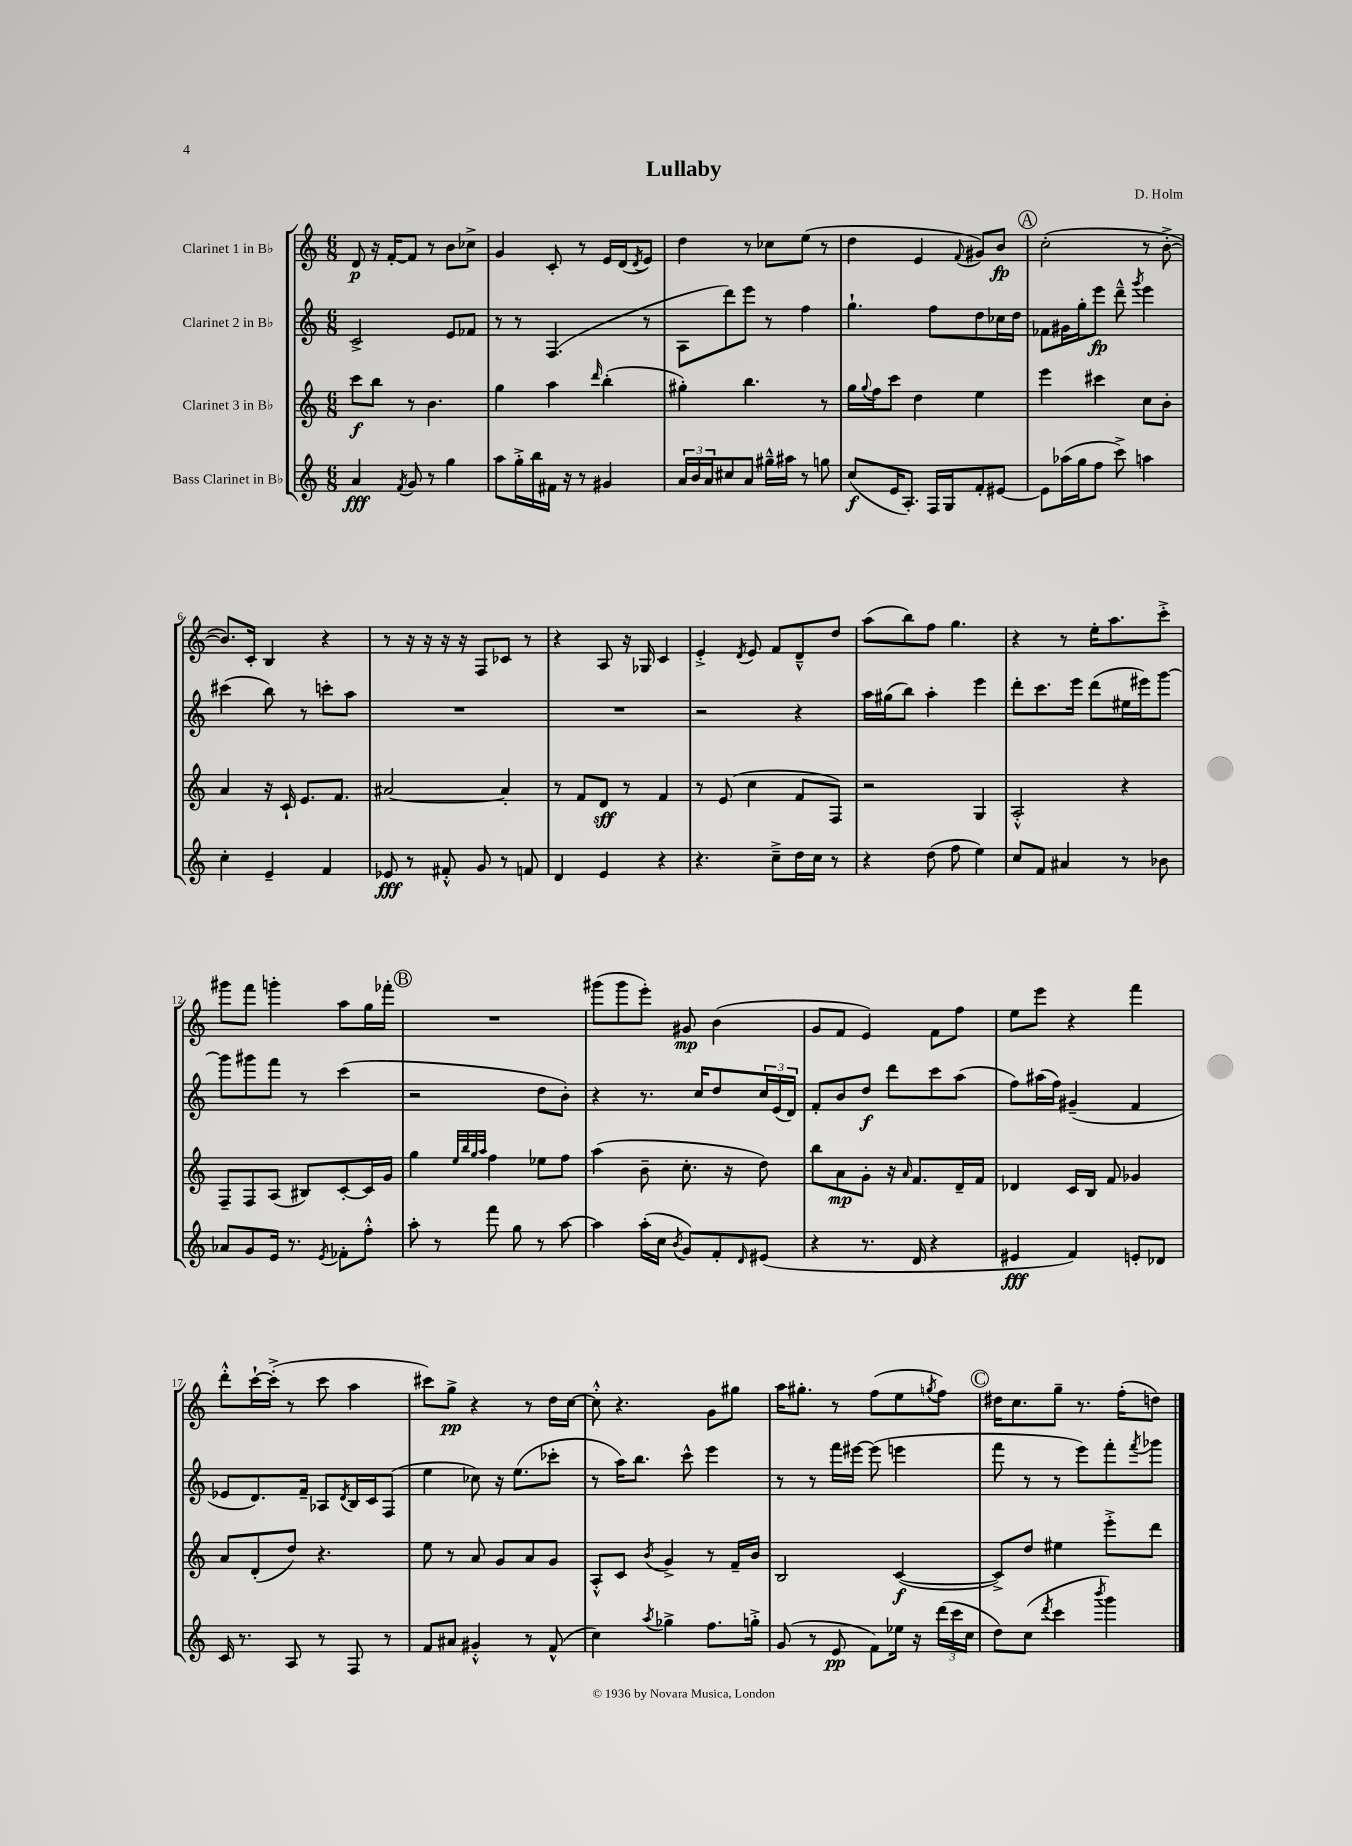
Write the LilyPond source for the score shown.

\header { title = "Lullaby" composer = "D. Holm" }
<<
\new StaffGroup <<
\new Staff = "s0" \with { instrumentName = "Clarinet 1 in Bb" } {
    \clef treble \key c \major \numericTimeSignature \time 6/8
    d'8\p r16 f'16~-. f'8 r8 b'8 ces''8-> |
    g'4 c'8-. r8 e'16 d'16( \acciaccatura { d'8 } e'8) |
    d''4 r8 ces''8 e''8( r8 |
    d''4 e'4 \appoggiatura { f'8 } gis'8) b'8\fp |
    \mark \markup { \circle "A" } c''2-.( r8 b'8~-.-> |
    b'8.) c'16-. b4 r4 |
    r8 r16 r16 r16 r16 f8 ces'8 r8 |
    r4 a8 r16 ges16 c'4 |
    e'4-.-> \acciaccatura { d'8 } e'8 f'8 d'8---^ d''8 |
    a''8( b''8) f''8 g''4. |
    r4 r8 e''16-. a''8. c'''8-.-> |
    gis'''8 f'''8 g'''4-. a''8 g''16 fes'''16-. |
    \mark \markup { \circle "B" } R2. |
    gis'''8( gis'''8 e'''8-.) gis'8\mp b'4( |
    g'8 f'8 e'4) f'8 f''8 |
    e''8 e'''8 r4 f'''4 |
    d'''8-.-^ c'''16~-! c'''16-.->( r8 c'''8 a''4 |
    cis'''8) g''8->\pp r4 r8 d''16 c''16~ |
    c''8-.-^ r4. g'8 gis''8 |
    a''16 gis''8.-. r8 f''8( e''8 \acciaccatura { g''8 } f''8) |
    \mark \markup { \circle "C" } dis''16 c''8. g''8-- r8. f''16-.( d''8) \bar "|." |
}
\new Staff = "s1" \with { instrumentName = "Clarinet 2 in Bb" } {
    \clef treble \key c \major \numericTimeSignature \time 6/8
    c'2-> e'8 fes'8 |
    r8 r8 f4.( r8 |
    a8 d'''8) e'''8 r8 f''4 |
    g''4.-! f''8 d''8 ces''16 d''16 |
    \mark \markup { \circle "A" } fes'8 gis'16 g''16-. e'''8\fp d'''8---^ \acciaccatura { g'''8 } e'''4 |
    cis'''4( b''8) r8 c'''8-. a''8 |
    R2. |
    R2. |
    r2 r4 |
    a''16 gis''16( b''8) a''4-. e'''4 |
    d'''8-. c'''8. e'''16 d'''8( eis''16 eis'''16) g'''8~ |
    g'''8 gis'''8 f'''8 r8 c'''4( |
    \mark \markup { \circle "B" } r2 d''8 b'8-.) |
    r4 r8. c''16 d''8 \tuplet 3/2 { c''16 e'16( d'16) } |
    f'8-. b'8 d''8\f d'''8 c'''8 a''8( |
    f''8) ais''16( f''16) gis'4--( f'4 |
    ees'8 d'8.) f'16-- aes8 \acciaccatura { d'8 } b16 c'16 f8( |
    e''4 ces''8) r16 e''8.( ces'''8-. |
    r8 a''16) b''8. c'''8-^ e'''4 |
    r8 r8 f'''16 eis'''16~ eis'''8( e'''4 |
    \mark \markup { \circle "C" } f'''8 r8 r8 e'''8) f'''8-. \acciaccatura { f'''8 } ges'''8 \bar "|." |
}
\new Staff = "s2" \with { instrumentName = "Clarinet 3 in Bb" } {
    \clef treble \key c \major \numericTimeSignature \time 6/8
    c'''8\f b''8 r8 b'4. |
    g''4 a''4 \grace { d'''16 } b''4-.( |
    gis''4-.) b''4. r8 |
    g''16 \appoggiatura { g''8 } f''16 c'''8 d''4 e''4 |
    \mark \markup { \circle "A" } e'''4 cis'''4 c''8 b'8-. |
    a'4 r16 c'16-! e'8. f'8. |
    ais'2~ ais'4-. |
    r8 f'8 d'8\sff r8 f'4 |
    r8 e'8( c''4 f'8 f8) |
    r2 g4 |
    a2-.-^ r4 |
    f8-- f8 a8( bis8) c'8~-. c'16 g'16 |
    \mark \markup { \circle "B" } g''4 \grace { e''32 b''32 g''32 a''32 } f''4 ees''8 f''8 |
    a''4( b'8-- c''8.-. r16 d''8) |
    b''8 a'8\mp g'8-. r16 \grace { a'16 } f'8. d'16-- f'16 |
    des'4 c'16 b16 f'8 ges'4 |
    a'8 d'8-.( d''8) r4. |
    e''8 r8 a'8 g'8 a'8 g'8 |
    a8-.-^ c'8 \acciaccatura { b'8 } g'4-> r8 f'16-- b'16 |
    b2 c'4~\f( |
    \mark \markup { \circle "C" } c'8->) d''8 eis''4 e'''8-.-> d'''8 \bar "|." |
}
\new Staff = "s3" \with { instrumentName = "Bass Clarinet in Bb" } {
    \clef treble \key c \major \numericTimeSignature \time 6/8
    a'4\fff \acciaccatura { f'8 } g'8 r8 g''4 |
    a''8 g''16-.-> b''16 fis'16 r16 r8 gis'4 |
    \tuplet 3/2 { a'16 b'16 a'16 } cis''8 a'8 gis''16---^ ais''16 r8 g''8 |
    c''8\f( e'16 a8.-.) f16 g16 f'8-. eis'8~ |
    \mark \markup { \circle "A" } eis'8 aes''16( g''16 f''8 c'''8->) a''4 |
    c''4-. e'4-- f'4 |
    ees'8\fff r8 fis'8-.-^ g'8 r8 f'8 |
    d'4 e'4 r4 |
    r4. c''8---> d''16 c''16 r8 |
    r4 d''8( f''8 e''4) |
    c''8 f'8 ais'4 r8 bes'8 |
    aes'8 g'8 e'16 r8. \acciaccatura { e'8 } fes'8-. f''8-.-^ |
    \mark \markup { \circle "B" } a''8-. r8 f'''8 g''8 r8 a''8~ |
    a''4 a''16-.( c''16 \acciaccatura { b'8 } g'8) f'8-. \grace { d'16 } eis'8( |
    r4 r8. d'16 r4 |
    eis'4\fff f'4) e'8-. des'8 |
    c'16 r8. a8 r8 f8 r8 |
    f'8 ais'8 gis'4-.-^ r8 f'8-^( |
    c''4) \acciaccatura { a''8 } ges''4-> f''8. g''16-.-> |
    g'8( r8 e'8\pp f'8) ees''16 r16 \tuplet 3/2 { d'''16( c'''16 c''16 } |
    \mark \markup { \circle "C" } d''8) c''8( \acciaccatura { d'''8 } c'''4 \acciaccatura { b'''8 } g'''4) \bar "|." |
}
>>
>>
